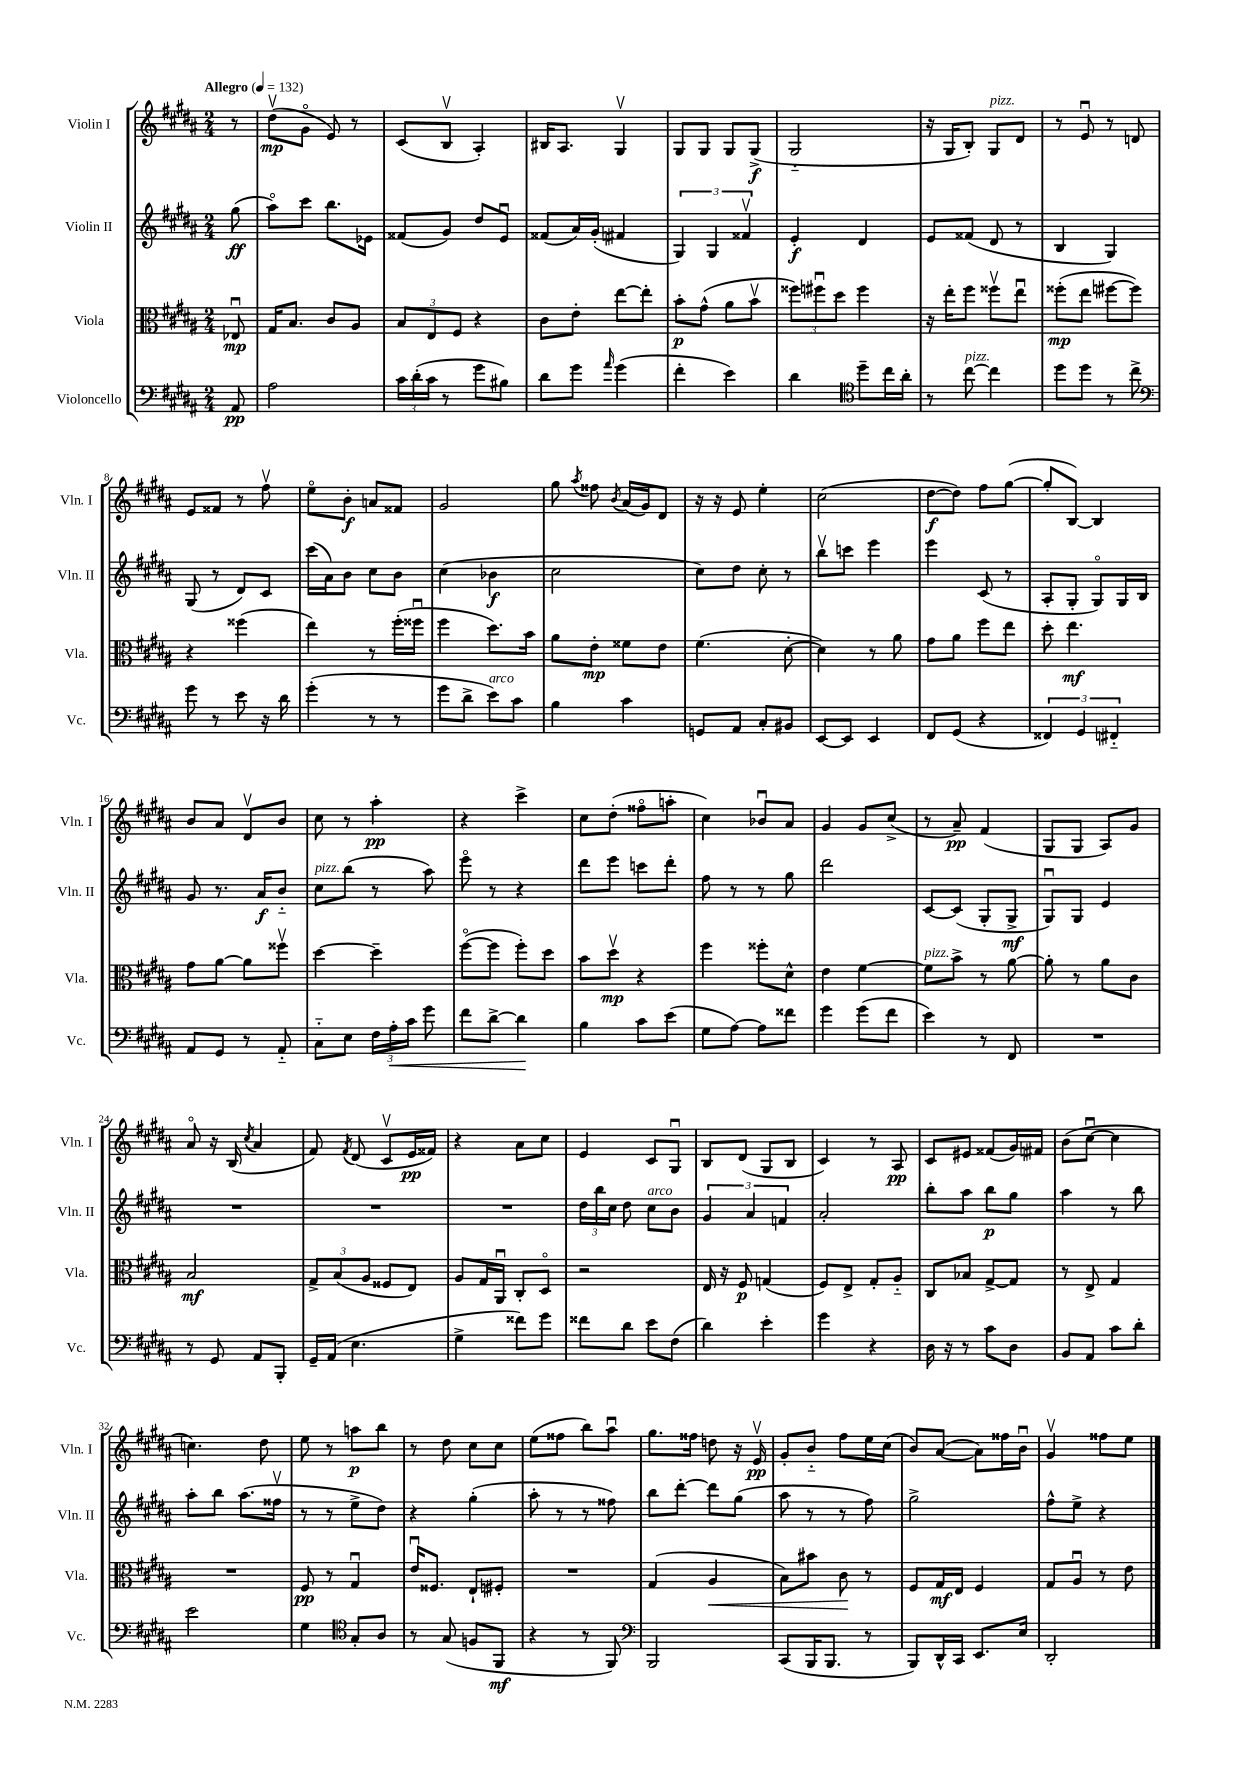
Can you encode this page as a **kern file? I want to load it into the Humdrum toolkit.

**kern	**kern	**kern	**kern
*staff4	*staff3	*staff2	*staff1
*clefF4	*clefC3	*clefG2	*clefG2
*k[f#c#g#d#a#]	*k[f#c#g#d#a#]	*k[f#c#g#d#a#]	*k[f#c#g#d#a#]
*M2/4	*M2/4	*M2/4	*M2/4
*MM132	*MM132	*MM132	*MM132
8AA#	8E-u	(8gg#	8r
=	=	=	=
2A#	16G#	8aa#o)	(8dd#v
.	8.B	.	.
.	.	8ccc#	8g#o
.	8c#	8.bb	8e)
.	8A#	.	8r
.	.	16e-	.
=	=	=	=
24c#	12B	(8f##	(8c#
(24d#'	.	.	.
24c#	12E	.	.
8r	.	8g#)	8Bv
.	12F#	.	.
8g#	4r	8dd#	4A#')
8B#)	.	8eu	.
=	=	=	=
8d#	8c#	(8f##	16B#
.	.	.	8.A#
8g#	8e'	16a#)	.
.	.	(16g#'	.
16qqa#	.	.	.
(4g#	[8ee	4f#	4G#v
.	8ee']	.	.
=	=	=	=
4f#'	8b'	6G#)	8G#
.	(8g#^^	.	8G#
.	.	6G#	.
4e)	8a#	.	8G#
.	.	6f##v	.
.	8bv	.	(8G#^
=	=	=	=
4d#	12ff##)	4e'	2G#'~
.	12ff#u	.	.
.	12dd#	.	.
*clefC4	*	*	*
8dd#~	4ff#	4d#	.
16cc#	.	.	.
16a#'	.	.	.
=	=	=	=
8r	16r	8e	16r
.	16ee'	.	16G#
[8cc#	8ff#	(8f##	8B')
4cc#]	8ff##v	8d#	8G#
.	8eeu	8r	8d#
=	=	=	=
8dd#	(8ff##'	4B	8r
8dd#	8ee	.	8eu
8r	[8ff#	4G#)	8r
8cc#^	8ff#])	.	8d
=	=	=	=
*clefF4	*	*	*
8g#	4r	(8G#	8e
8r	.	8r	8f##
8e	(4ff##	8d#)	8r
16r	.	8c#	8ff#v
16d#	.	.	.
=	=	=	=
(4g#'	4ee)	(16ccc#	8eeo
.	.	16a#)	.
.	.	8b	8b'
8r	8r	8cc#	8a
8r	(16ff#'	8b	8f##
.	16ff##u	.	.
=	=	=	=
8g#	4ff#	(4cc#	2g#
8d#^	.	.	.
8e)	8.dd#)	4b-	.
8c#	.	.	.
.	16b	.	.
=	=	=	=
4B	8a#	2cc#	8gg#
.	.	.	8qaa#
.	8e'	.	8ff##
.	.	.	8qb
4c#	8f##	.	(16a#
.	.	.	16g#)
.	8e	.	8d#
=	=	=	=
8GG	(4.f#	8cc#)	16r
.	.	.	16r
8AA#	.	8dd#	8e
8C#'	.	8cc#'	4ee'
8BB#	[8d#'	8r	.
=	=	=	=
[8EE	4d#])	8bbv	(2cc#
8EE]	.	8ccc	.
4EE	8r	4eee	.
.	8a#	.	.
=	=	=	=
8FF#	8g#	4eee	[8dd#
(8GG#	8a#	.	8dd#])
4r	8ff#	(8c#	8ff#
.	8ee	8r	([8gg#
=	=	=	=
6FF##)	8dd#'	8A#'	8gg#']
.	4.ee	8G#'	[8B)
6GG#	.	.	.
.	.	8G#o)	4B]
6FF#'~	.	.	.
.	.	16G#	.
.	.	16B	.
=	=	=	=
8AA#	8g#	8g#	8b
8GG#	[8a#	8.r	8a#
8r	8a#]	.	8d#v
.	.	16a#	.
8AA#'~	8ff##v	8b'~	8b
=	=	=	=
8C#'~	[4dd#	8cc#	8cc#
8E	.	(8bb	8r
24F#	4dd#~]	8r	4aa#'
24A#'	.	.	.
24c#	.	.	.
8g#	.	8aa#)	.
=	=	=	=
8f#	([8ff#o	8eeeo	4r
[8d#^	8ff#]	8r	.
4d#]	8ff#')	4r	4ccc#^
.	8dd#	.	.
=	=	=	=
4B	8b	8ddd#	8cc#
.	8dd#v	8eee	(8dd#'
8c#	4r	8ccc	8ff##o
(8e	.	8ddd#'	8aa'
=	=	=	=
8G#	4ff#	8ff#	4cc#)
[8A#)	.	8r	.
8A#]	8ff##'	8r	8b-u
8f##	8d#^^	8gg#	8a#
=	=	=	=
4g#	4e	2ddd#	4g#
(8g#	[4f#	.	8g#
8f#	.	.	(8cc#^
=	=	=	=
4e)	8f#]	[8c#	8r
.	8b^	(8c#]	8a#~)
8r	8r	8G#'	(4f#
8FF#	[8a#	8G#^	.
=	=	=	=
2r	8a#']	8G#u)	8G#
.	8r	8G#	8G#
.	8a#	4e	8A#)
.	8c#	.	8g#
=	=	=	=
8r	2B	2r	8a#o
8GG#	.	.	16r
.	.	.	(16B
.	.	.	8qcc#
8AA#	.	.	4a#
8BBB'	.	.	.
=	=	=	=
16GG#~	12G#^	2r	8f#)
(16AA#	.	.	.
.	(12B	.	.
.	.	.	8qf#
4.E	.	.	(8d#
.	12A#	.	.
.	8F##	.	8c#v
.	8E)	.	16e
.	.	.	16f##)
=	=	=	=
4G#^	8A#	2r	4r
.	16G#	.	.
.	16AA#u	.	.
8f##)	8C#'	.	8a#
8g#	8D#o	.	8cc#
=	=	=	=
8f##	2r	24dd#	4e
.	.	24bb	.
.	.	24cc#	.
8d#	.	8dd#	.
8e	.	8cc#	8c#
(8F#	.	8b	8G#u
=	=	=	=
4d#)	16E	6g#	8B
.	16r	.	.
.	8F#	.	(8d#
.	.	6a#	.
4e'	(4G	.	8G#
.	.	6f	.
.	.	.	8B
=	=	=	=
4g#	8F#)	2a#'	4c#)
.	8E^	.	.
4r	8G#'	.	8r
.	8A#'~	.	8A#
=	=	=	=
16D#	8C#	8bb'	8c#
16r	.	.	.
8r	8B-	8aa#	8e#
8c#	[8G#^	8bb	(8f##
8D#	8G#]	8gg#	16g#)
.	.	.	16f#
=	=	=	=
8BB	8r	4aa#	(8b
8AA#	8E^	.	[8cc#u
8c#	4G#	8r	4cc#]
8d#'	.	8bb	.
=	=	=	=
2e	2r	8aa#'	4.cc)
.	.	8bb	.
.	.	(8.aa#	.
.	.	.	8dd#
.	.	16ff##v	.
=	=	=	=
4G#	8F#	8r	8ee
.	8r	8r	8r
*clefC4	*	*	*
8G#'	4G#u	8ee^	8aa
8A#	.	8dd#)	8bb
=	=	=	=
8r	16eu	4r	8r
.	8.F##	.	.
(8G#	.	.	8dd#
8F	8E`	(4gg#'	8cc#
8FF#	8F#'	.	8cc#
=	=	=	=
4r	2r	8aa#'	(8ee
.	.	8r	8ff##
8r	.	8r	8bb)
8FF#)	.	8ff##)	8aa#u
=	=	=	=
*clefF4	*	*	*
2BBB	(4G#	8bb	8.gg#
.	.	[8ddd#'	.
.	.	.	16ff##
.	4A#	8ddd#]	8dd
.	.	(8gg#	16r
.	.	.	16ev
=	=	=	=
(8CC#	8B)	8aa#	8g#'
16BBB	8b#	8r	8b'~
8.BBB	.	.	.
.	8c#	8r	8ff#
8r	8r	8ff#)	16ee
.	.	.	(16cc#
=	=	=	=
8BBB)	8F#	2gg#^	8b)
16DD#^^	16G#	.	([8a#
16CC#	16E	.	.
8.EE	4F#	.	8a#])
.	.	.	16ff##
16E	.	.	16bu
=	=	=	=
2DD#'	8G#	8ff#^^	4g#v
.	8A#u	8ee^	.
.	8r	4r	8ff##
.	8e	.	8ee
==	==	==	==
*-	*-	*-	*-
